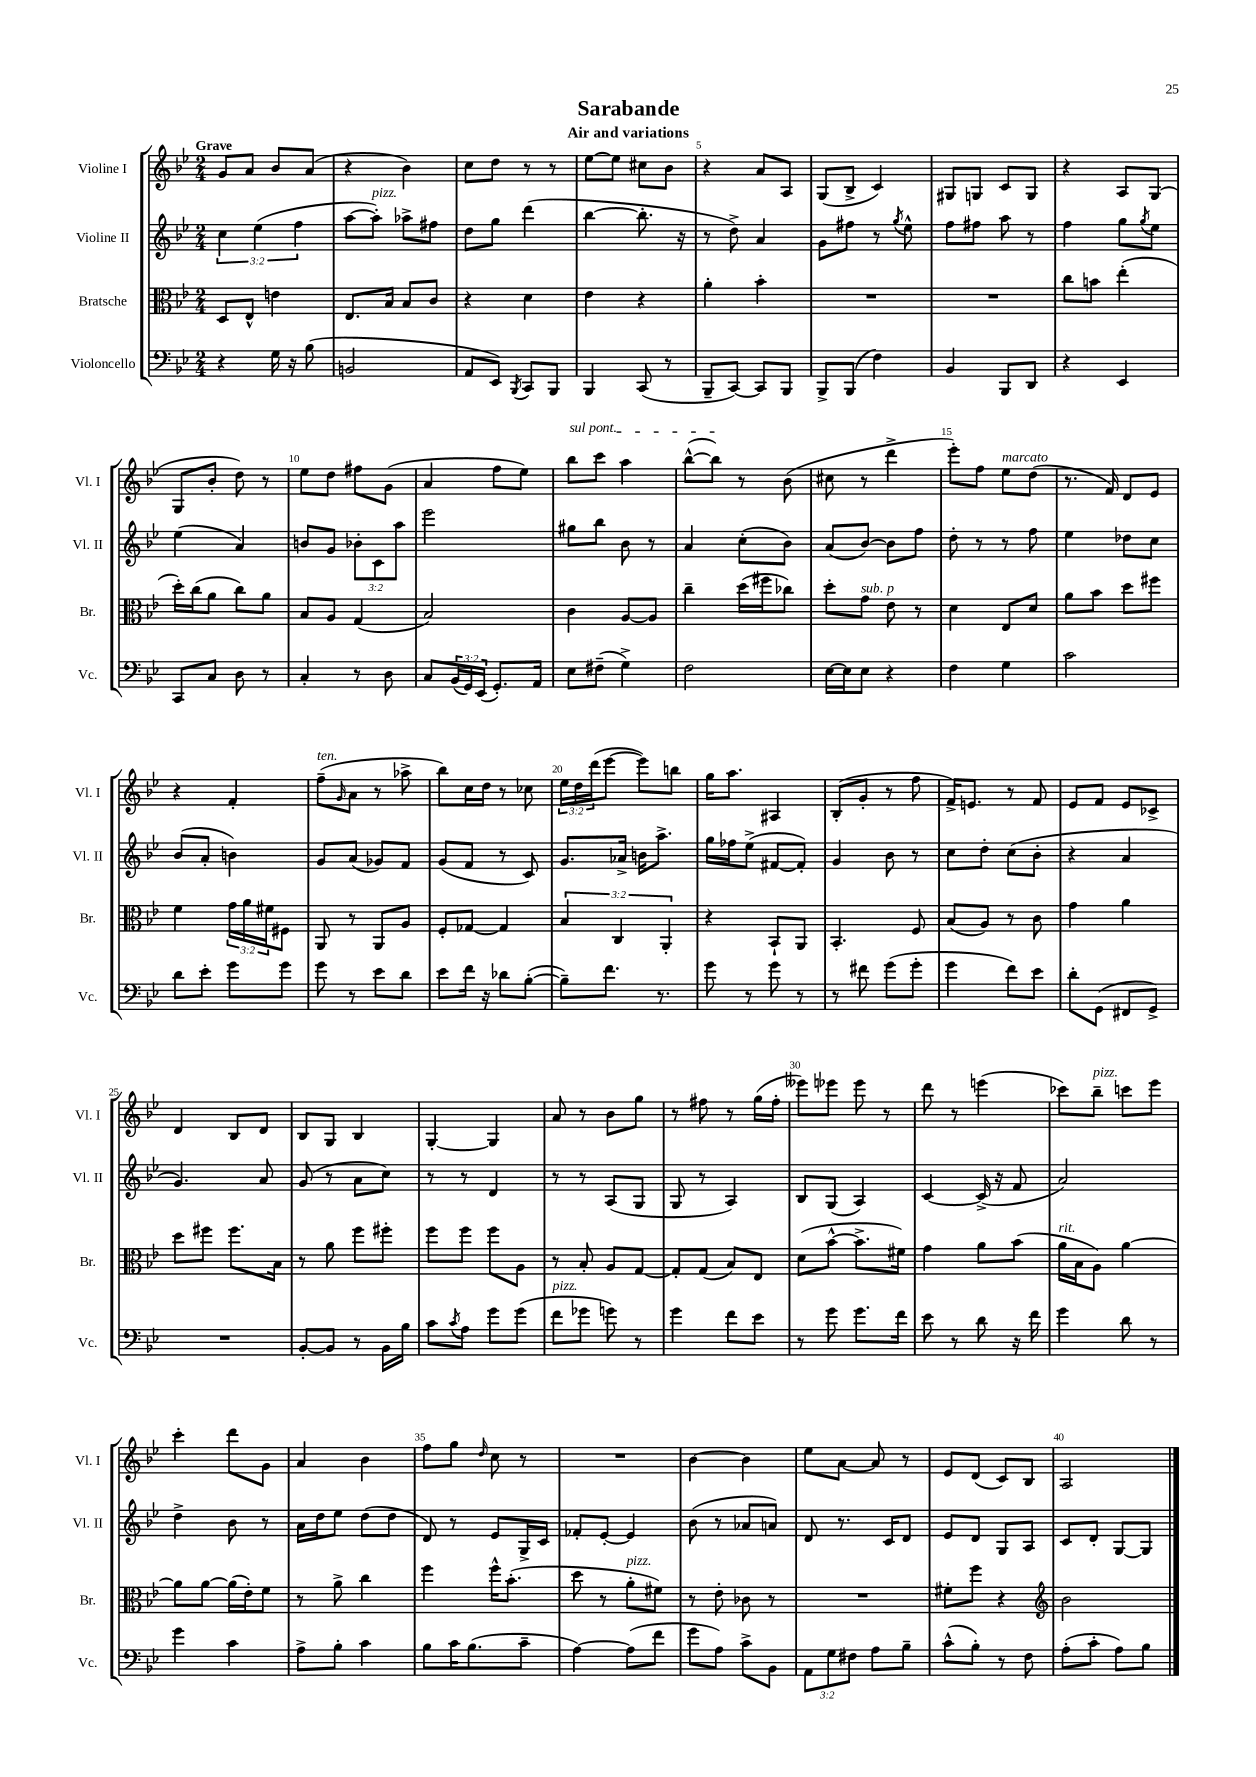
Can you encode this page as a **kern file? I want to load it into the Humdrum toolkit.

**kern	**kern	**kern	**kern
*staff4	*staff3	*staff2	*staff1
*clefF4	*clefC3	*clefG2	*clefG2
*k[b-e-]	*k[b-e-]	*k[b-e-]	*k[b-e-]
*M2/4	*M2/4	*M2/4	*M2/4
4r	8D	6cc	8g
.	8E-^^	.	8a
.	.	(6ee-	.
16G	4e	.	8b-
16r	.	.	.
.	.	6ff	.
(8B-	.	.	(8a
=	=	=	=
2BB	8.E-	[8aa	4r
.	.	8aa'])	.
.	16B-	.	.
.	8B-	8aa-^	4b-)
.	8c	8ff#	.
=	=	=	=
8AA	4r	8dd	8cc
8EE-)	.	8gg	8dd
8qBBB-	.	.	.
8CC	4d	(4ddd	8r
8BBB-	.	.	8r
=	=	=	=
4BBB-	4e-	[4bb-	[8ee-
.	.	.	8ee-]
(8CC	4r	8.bb-']	8cc#
8r	.	.	8b-
.	.	16r	.
=	=	=	=
8BBB-~	4a'	8r	4r
[8CC)	.	8dd^)	.
8CC]	4b-'	4a	8a
8BBB-	.	.	8A
=	=	=	=
8BBB-^	2r	8g	(8G
(8BBB-	.	8ff#	8B-^
4F)	.	8r	4c)
.	.	8qgg	.
.	.	8ee-^^	.
=	=	=	=
4BB-	2r	8ff	8G#
.	.	8ff#	8G
8BBB-	.	8aa	8c
8DD	.	8r	8G
=	=	=	=
4r	8cc	4ff	4r
.	8b	.	.
4EE-	(4ee-'	8gg	8A
.	.	8qgg	.
.	.	8ee-	(8G
=	=	=	=
8CC	16dd')	(4ee-	8G
.	(16cc	.	.
8C	8a	.	8b-'
8D	8cc)	4a)	8dd)
8r	8a	.	8r
=	=	=	=
4C'	8B-	8b	8ee-
.	8A	8g	8dd
8r	(4G	12b-'	8ff#
.	.	12c	.
8D	.	.	(8g
.	.	12aa	.
=	=	=	=
8C	2B-)	2eee-	4a
(24BB-	.	.	.
24GG)	.	.	.
(24EE-	.	.	.
8.GG')	.	.	8ff
.	.	.	8ee-)
16AA	.	.	.
=	=	=	=
8E-	4c	8gg#	8bb-
(8F#~	.	8bb-	8ccc
4G^)	[8A	8b-	4aa
.	8A]	8r	.
=	=	=	=
2F	4cc~	4a	([8bb-^^
.	.	.	8bb-])
.	(16dd	(8cc'	8r
.	16ff#	.	.
.	8cc-)	8b-)	(8b-
=	=	=	=
[16E-	8dd'	(8a	8cc#
16E-]	.	.	.
8E-	8g	[8b-)	8r
4r	8e-	8b-]	4ddd^
.	8r	8ff	.
=	=	=	=
4F	4d	8dd'	8eee-')
.	.	8r	8ff
4G	8E-	8r	8ee-
.	8d	8ff	(8dd
=	=	=	=
2c	8a	4ee-	8.r
.	8b-	.	.
.	.	.	16f)
.	8dd	8dd-	8d
.	8ff#	8cc	8e-
=	=	=	=
8d	4f	(8b-	4r
8e-'	.	8a'	.
8g	24g	4b)	4f'
.	24a	.	.
.	24f#	.	.
8g	8F#	.	.
=	=	=	=
8g	8AA	8g	(8ff~
.	.	.	16qqg
8r	8r	(8a	8a
8e-	8AA	8g-)	8r
8d	8A	8f	8aa-^
=	=	=	=
8e-	8F'	(8g	8bb-)
16f	[8G-	8f	16cc
16r	.	.	16dd
8d-	4G-]	8r	8r
([8B-'	.	8c)	8cc-
=	=	=	=
8B-~])	6B-	8.g	24ee-
.	.	.	24dd
.	.	.	(24ddd
8.f	.	.	[8eee-
.	6C	.	.
.	.	16a-^	.
.	.	16b	8eee-])
8.r	.	8.aa^	.
.	6AA'	.	.
.	.	.	8bb
=	=	=	=
8g	4r	16gg	16gg
.	.	16ff-	8.aa
8r	.	(8ee-^	.
8g	8BB-`	[8f#	4A#
8r	8AA	8f#'])	.
=	=	=	=
8r	4.BB-'	4g	(8B-'
8f#	.	.	8g'
(8g	.	8b-	8r
8g'	8F	8r	8ff
=	=	=	=
4g	(8B-	8cc	16f^)
.	.	.	8.e
.	8A)	8dd'	.
8f)	8r	(8cc	8r
8e-	8c	8b-'	8f
=	=	=	=
8d'	4g	4r	8e-
(8GG	.	.	8f
8FF#	4a	4a	8e-
8GG^)	.	.	8c-^
=	=	=	=
2r	8dd	4.g)	4d
.	8ff#	.	.
.	8.ff#	.	8B-
.	.	8a	8d
.	16B-	.	.
=	=	=	=
[8BB-'	8r	(8g	8B-
8BB-]	8a	8r	8G
8r	8ff	8a	4B-
16BB-	8ff#'	8cc)	.
16B-	.	.	.
=	=	=	=
8c	8ff	8r	[4G'
8qc	.	.	.
8A	8ff	8r	.
8g	8ff	4d	4G]
(8g	8A	.	.
=	=	=	=
8f	8r	8r	8a
8g-	8B-'	8r	8r
8g)	8A	(8A	8b-
8r	[8G	8G	8gg
=	=	=	=
4g	8G']	8G	8r
.	(8G	8r	8ff#
8f	8B-)	4A)	8r
8e-	8E-	.	(16gg
.	.	.	16ff#'
=	=	=	=
8r	(8d	8B-	8eee--)
8g	[8b-^^	(8G	8eee-
8.g	8.b-^]	4A)	8eee-
.	.	.	8r
16f	16f#)	.	.
=	=	=	=
8e-	4g	[4c	8ddd
8r	.	.	8r
8d	8a	(16c^]	(4eee
.	.	16r	.
16r	(8b-	8f	.
16f	.	.	.
=	=	=	=
4g	16a	2a)	8ccc-)
.	16B-	.	.
.	8A)	.	8bb-~
8d	[4a	.	8ccc
8r	.	.	8eee-
=	=	=	=
4g	8a]	4dd^	4ccc'
.	[8a	.	.
4c	(16a]	8b-	8ddd
.	16e-')	.	.
.	8f	8r	8g
=	=	=	=
8A^	8r	16a	4a
.	.	16dd	.
8B-'	8a^	8ee-	.
4c	4cc	(8dd	4b-
.	.	8dd	.
=	=	=	=
8B-	4ff	8d)	8ff
16c	.	8r	8gg
(8.B-	.	.	.
.	.	.	16qqdd
.	16ff^^	8e-	8cc
.	(8.b-'	.	.
8c~	.	16G^	8r
.	.	16c	.
=	=	=	=
[4A)	8dd	8f-'	2r
.	8r	[8e-'	.
(8A]	8a'	4e-]	.
8f	8f#)	.	.
=	=	=	=
8g	8r	(8b-	[4b-
8A)	8e-'	8r	.
8c^	8c-	8a-	4b-]
8BB-	8r	8a)	.
=	=	=	=
12AA	2r	8d	8ee-
12G	.	.	.
.	.	8.r	[8a
12F#	.	.	.
8A	.	.	8a]
.	.	16c	.
8B-~	.	8d	8r
=	=	=	=
(8c^^	8f#'	8e-	8e-
8B-')	8ff	8d	(8d
8r	4r	8G	8c)
8F	.	8A	8B-
=	=	=	=
*	*clefG2	*	*
(8A'	2b-	8c	2A
8c'	.	8d'	.
8A)	.	[8G	.
8B-	.	8G]	.
==	==	==	==
*-	*-	*-	*-
